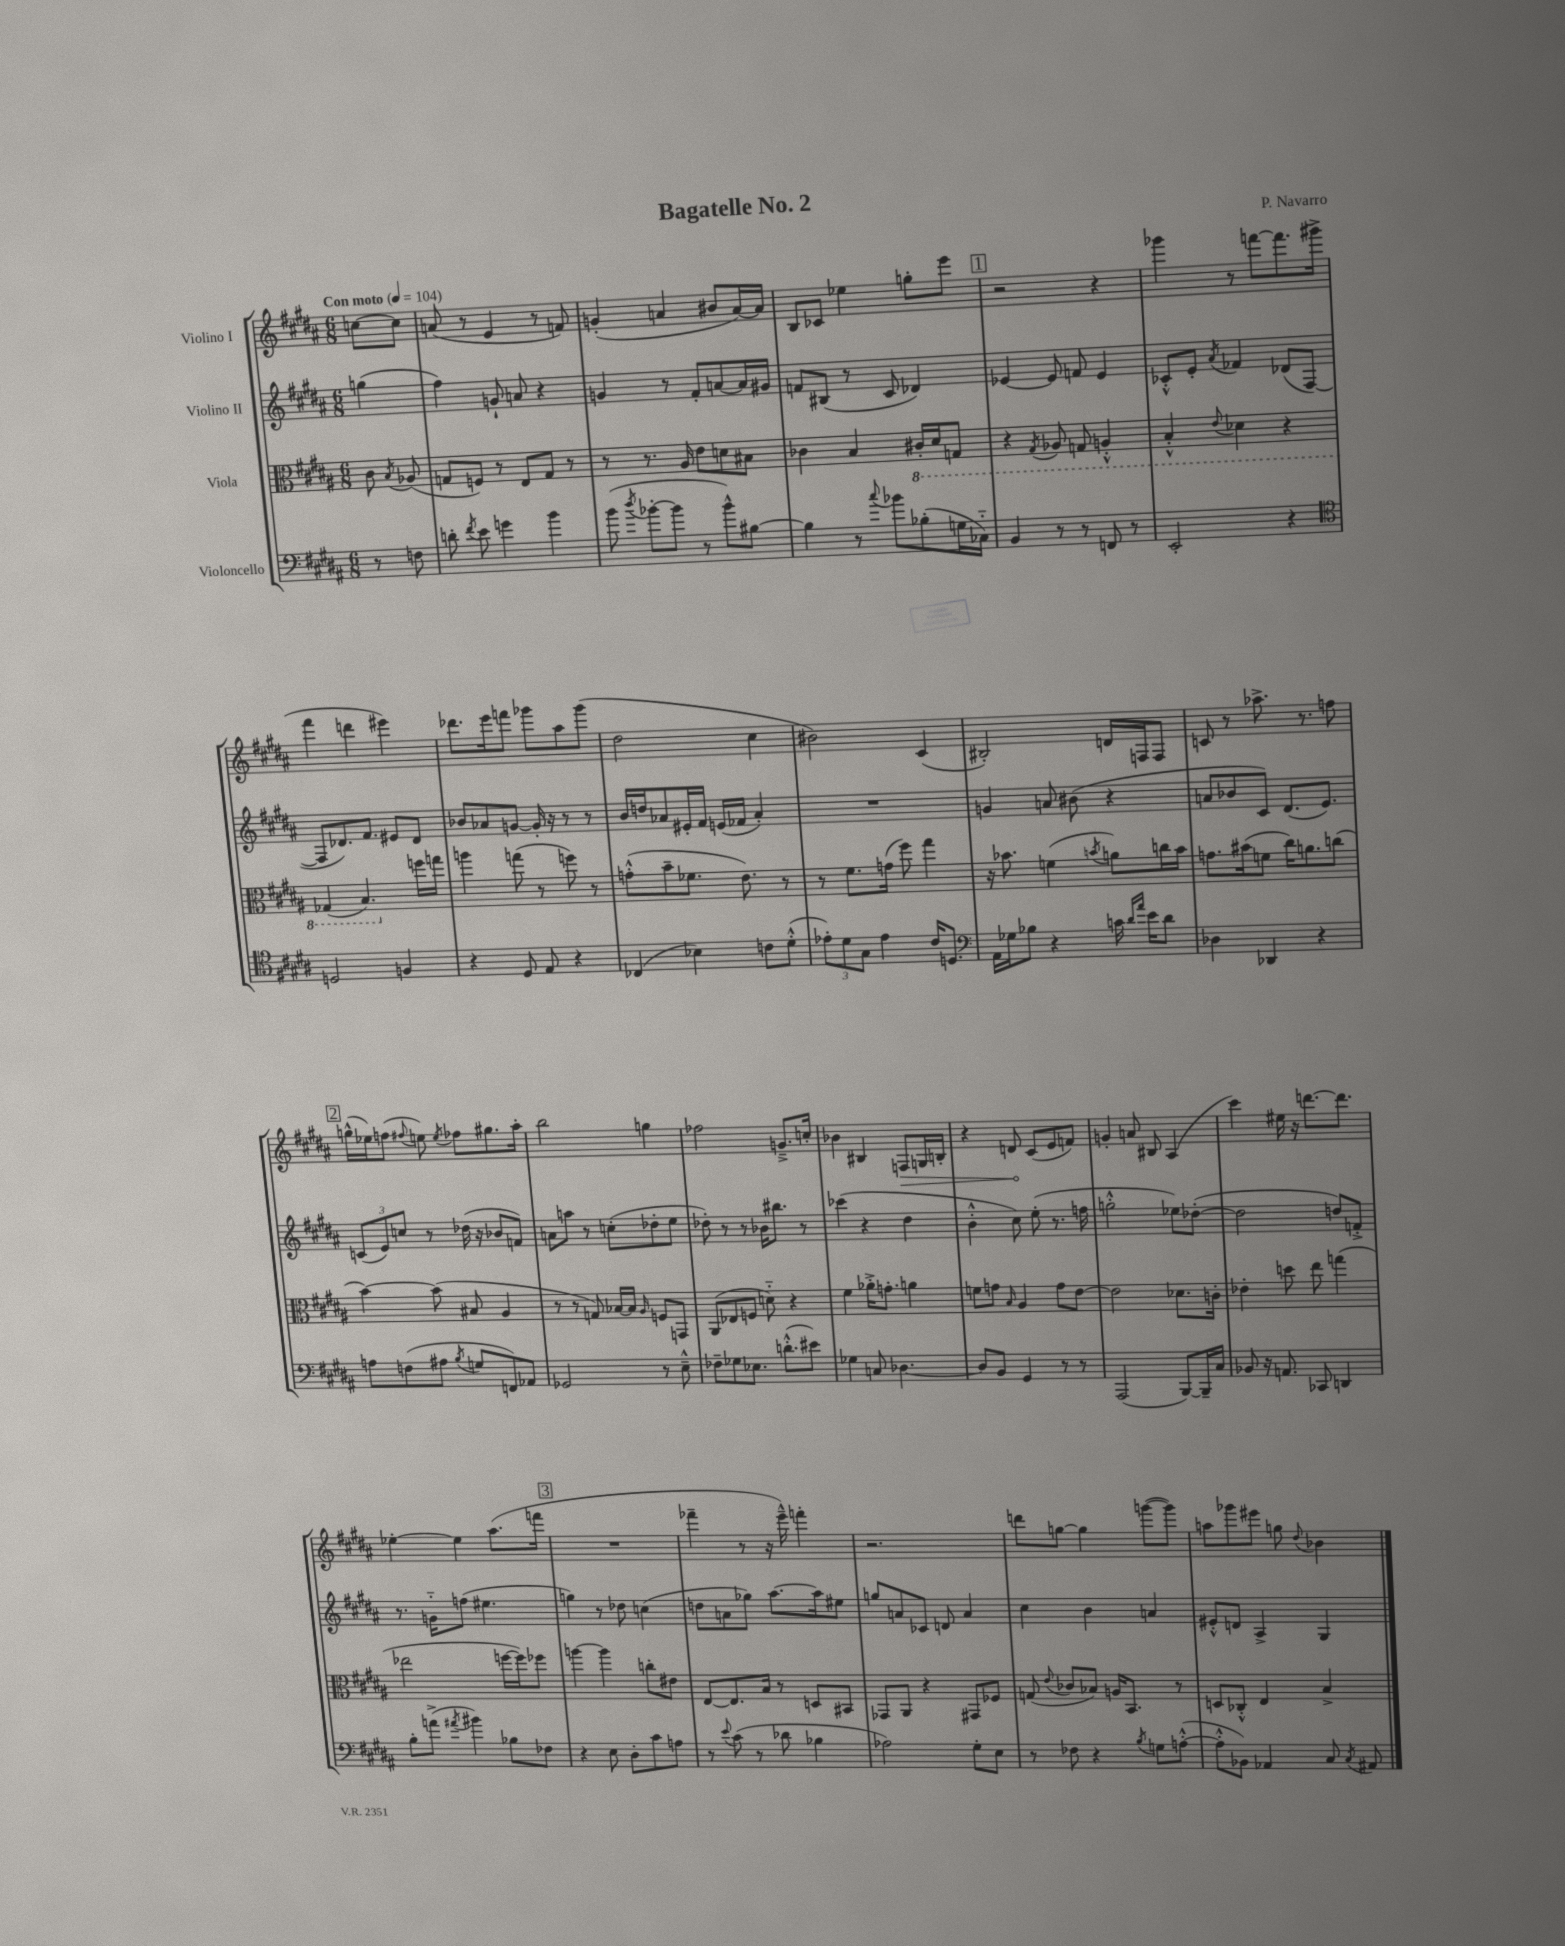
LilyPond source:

\header { title = "Bagatelle No. 2" composer = "P. Navarro" }
<<
\new StaffGroup <<
\new Staff = "s0" \with { instrumentName = "Violino I" } {
    \clef treble \key b \major \numericTimeSignature \time 6/8 \partial 4 \tempo "Con moto" 4 = 104
    \autoBeamOff c''8[~ c''8] |
    a'8( r8 e'4 r8 f'8) |
    g'4-.( a'4 bis'8[ a'16~) a'16] |
    b8[ ces'8] ees''4 g''8[-. e'''8] |
    \mark \markup { \box "1" } r2 r4 |
    ges'''4 r8 f'''8[~ f'''8. gis'''16]->( |
    fis'''4 d'''4 eis'''4) |
    des'''8.[ e'''16 f'''8] ges'''8[ ais''8 ges'''8]( |
    dis''2 cis''4 |
    bis'2) cis'4( |
    bis2-.) d'16[ f16 f8] |
    c'8 r8 aes''8.-> r8. f''8 |
    \mark \markup { \box "2" } g''16[-^( ees''16) f''8]( \appoggiatura { fis''8 } e''8) \acciaccatura { e''8 } fes''8[ gis''8. ais''16]-. |
    b''2 g''4 |
    fes''2 g'8.[---> c''16]-. |
    bes'4 bis4 \once \override Hairpin.circled-tip = ##t f8[\> g16 b16]-. |
    r4 d'8\! cis'8[( e'8 f'8]) |
    g'4-. a'8 bis8 ais4( |
    cis'''4) eis''16 r16 d'''8.[~ d'''8.] |
    ees''4~-. ees''4 ais''8.[( f'''16] |
    \mark \markup { \box "3" } R2. |
    fes'''4-- r8 r16 e'''16---^) f'''4-. |
    r2. |
    d'''8[ g''8]~ g''4 g'''8[~( g'''8]) |
    a''8[ ges'''8 eis'''8] g''8 \appoggiatura { dis''8 } bes'4 \bar "|." |
}
\new Staff = "s1" \with { instrumentName = "Violino II" } {
    \clef treble \key b \major \numericTimeSignature \time 6/8 \partial 4
    \autoBeamOff g''4( |
    fis''4) g'8-! a'8 r4 |
    g'4 r8 fis'8[-. a'8~ a'16 gis'16] |
    f'8[ bis8]( r8 cis'8 des'4) |
    \mark \markup { \box "1" } ees'4~ ees'8 f'8 ees'4 |
    ces'8[-.-^ e'8]-. \acciaccatura { ais'8 } fes'4 des'8[( fis8]~ |
    fis8[ des'8.) fis'8.] eis'8[ des'8] |
    bes'8[ aes'8 g'8]~ g'16-. r16 r8 r8 |
    b'16[ d''16 aes'8 eis'16-. fis'16] e'16[( fes'16] aes'4-.) |
    R2. |
    g'4 a'8 bis'8( r4 |
    a'8[ bes'8 cis'8]) dis'8.[( e'8.]) |
    \mark \markup { \box "2" } \tuplet 3/2 { c'8[( e'8) c''8] } r8 des''16( r16 bes'8[ f'8]) |
    a'8[ a''8] r8 c''8[-.( des''8-. e''8] |
    des''8-.) r8 r8 bes'16[ bis''8.] r8 |
    ces'''4( r4 dis''4 |
    b'4-.-^ cis''8) e''8-.( r8. f''16 |
    g''2-.-^ ees''8[) des''8]~-.( |
    des''2 d''8[) f'8]-.-> |
    r8. g'16[-_ f''8]( eis''4. |
    \mark \markup { \box "3" } g''4) r8 des''8 c''4( |
    d''8[ a'8 ges''8]) ais''8.[~ ais''16 eis''8] |
    g''8[ a'8 ces'8] d'8 a'4 |
    cis''4 b'4 a'4 |
    eis'8[-.-^ d'8] ais4-> gis4 \bar "|." |
}
\new Staff = "s2" \with { instrumentName = "Viola" } {
    \clef alto \key b \major \numericTimeSignature \time 6/8 \partial 4
    \autoBeamOff cis'8 \acciaccatura { b8 } aes8( |
    g8[ f8]) r8 e8[ g8] r8 |
    r8 r8. ais16 e'8[ d'8 bis8] |
    ces'4 b4 \ottava #-1 cis!16[-. dis16 g,8] |
    \mark \markup { \box "1" } r4 \acciaccatura { gis,8 } aes,8 g,8 a,4-.-^ |
    b,4-.-^ \appoggiatura { e8 } des4 r4 |
    ges,4( b,4.) \ottava #0 f''16[ g''16] |
    a''4 g''8( r8 f''8) r8 |
    g'8[-.-^( b'8-- fes'8.] e'8.) r8 |
    r8 fis'8.[ g'16]( fis''8) gis''4 |
    r16 bes'8. f'4( \acciaccatura { b'8 } a'8[) c''16 b'16] |
    g'8.[ bis'16( f'8] cis''16[) a'8. c''8]( |
    \mark \markup { \box "2" } b'4~) b'8( bis8 ais4 |
    r8 r8 g8) bes16[~ bes16] \grace { ais16 } f8[ g,8] |
    ais,8[( ees8 f8] d'8-_) r4 |
    fis'4 aes'16[-.-> g'8.]-. a'4 |
    f'8[ g'8] \grace { b16 } ais4 g'8[ e'8]~ |
    e'2 des'8.[ c'16]-. |
    ees'4-. d''8 e''8 g''4( |
    ees''2 f''16[~ f''16) fes''8] |
    \mark \markup { \box "3" } a''4~ a''4 c''8[-. eis'8] |
    e8[~ e8. b16] r8 d8[ bis,8] |
    ges,8[ ais,8] r4 gis,8[ fes8] |
    g8( \appoggiatura { e'8 } ces'8[ bes8]) a16[ b,8.] r8 |
    d8[ ces8]-.-^ e4 b4-> \bar "|." |
}
\new Staff = "s3" \with { instrumentName = "Violoncello" } {
    \clef bass \key b \major \numericTimeSignature \time 6/8 \partial 4
    \autoBeamOff r8 f8 |
    d'8-. \acciaccatura { fis'8 } e'8 g'4 b'4 |
    b'8( \acciaccatura { dis''8 } bes'8[~-. bes'8] r8 bes'8[-^) bis8]~ |
    bis4 r8 \appoggiatura { cis''8 } bes'8[ bes8-.( g16 ces16]-_) |
    \mark \markup { \box "1" } b,4 r8 r8 f,8 r8 |
    e,2-. r4 |
    \clef tenor d2 f4 |
    r4 dis8 e8 r4 |
    ces4( bes4) c'8[ dis'8]-.-^( |
    \tuplet 3/2 { ees'8[-.) dis'8 gis8] } ees'4 cis'16[ d8.] |
    \clef bass ais,16[ ges16 bes8] r4 c'16 \grace { dis'16[ ais'16] } e'16[ dis'8] |
    des4 des,4 r4 |
    \mark \markup { \box "2" } a8[ f8( ais8] \acciaccatura { b8 } g8[ f,8) aes,8] |
    ges,2 r8 e8---^ |
    fes8[-- ges8 ees8.] d'8.[-.-^( eis'8]) |
    ges4 c8 des4.~ |
    des8[ b,8] gis,4 r8 r8 |
    ais,,2( b,,8[~) b,,16-- cis16] |
    bes,8 r16 a,8. ces,8 d,4 |
    b8[-. a'8]->( \acciaccatura { ais'8 } bis'4) bes8[ fes8] |
    \mark \markup { \box "3" } r4 e8 dis8[-. cis'8 a8] |
    r8 \appoggiatura { e'8 } cis'8( r8 des'8 bes4 |
    aes2) gis8[-. e8] |
    r8 fes8 r4 \acciaccatura { b8 } g8[ a8]~-.-^( |
    a8[-.-^ bes,8]) aes,4 cis8 \acciaccatura { cis8 } ais,8 \bar "|." |
}
>>
>>
\layout { \context { \Score \remove "Bar_number_engraver" } }
